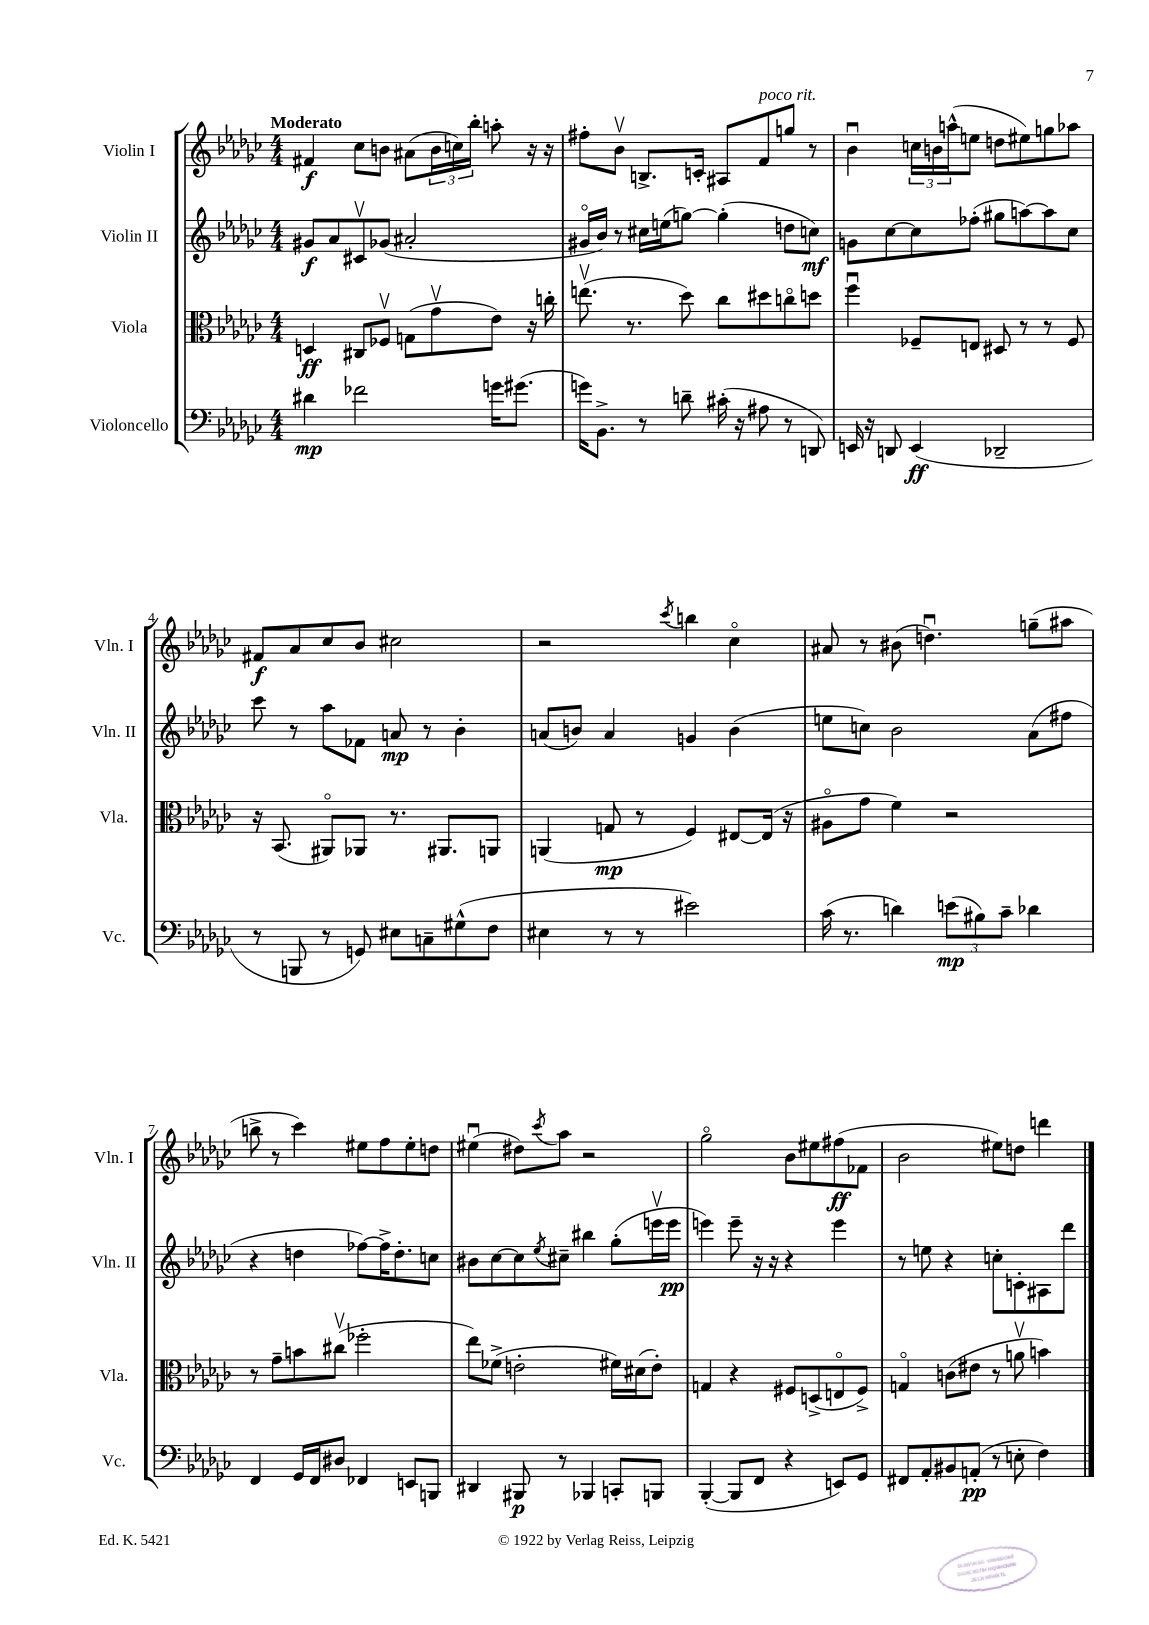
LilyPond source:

<<
\new StaffGroup <<
\new Staff = "s0" \with { instrumentName = "Violin I" shortInstrumentName = "Vln. I" } {
    \clef treble \key ges \major \numericTimeSignature \time 4/4 \tempo "Moderato"
    fis'4\f ces''8 b'8 ais'8( \tuplet 3/2 { b'16 c''16) bes''16-. } a''8-. r16 r16 |
    fis''8-. bes'8\upbow b8.-> c'16-. ais8 f'8^\markup { \italic "poco rit." } g''8 r8 |
    bes'4\downbow \tuplet 3/2 { c''16 b'16 a''16-^( } e''8 d''8 eis''8) g''8 aes''8 |
    fis'8\f aes'8 ces''8 bes'8 cis''2 |
    r2 \acciaccatura { ces'''8 } b''4 ces''4\flageolet |
    ais'8 r8 bis'8( d''4.\downbow) g''8--( ais''8 |
    b''8-> r8 ces'''4) eis''8 f''8 eis''8-. d''8 |
    eis''4\downbow( dis''8) \acciaccatura { ces'''8 } aes''8 r2 |
    ges''2\flageolet bes'8 eis''8 fis''8\ff( fes'8 |
    bes'2 eis''8) d''8 d'''4 \bar "|." |
}
\new Staff = "s1" \with { instrumentName = "Violin II" shortInstrumentName = "Vln. II" } {
    \clef treble \key ges \major \numericTimeSignature \time 4/4
    gis'8\f aes'8 cis'8\upbow ges'8( ais'2-. |
    gis'16\flageolet bes'16) r8 cis''16 e''16( g''8~) g''4-.( d''8 c''8\mf) |
    g'8 ces''8~ ces''8 fes''8-.( gis''8 a''8~) a''8 ces''8 |
    ces'''8 r8 aes''8 fes'8 a'8\mp r8 bes'4-. |
    a'8( b'8) a'4 g'4 b'4( |
    e''8 c''8) bes'2 aes'8( fis''8 |
    r4 d''4 fes''8~) fes''16-> d''8.-. c''8 |
    bis'8 ces''8~ ces''8 \acciaccatura { ees''8 } cis''8-- bis''4 ges''8-.( e'''16\upbow e'''16\pp |
    e'''4) e'''8-- r16 r16 r4 e'''4 |
    r8 e''8 r4 c''8-. c'8-. ais8 des'''8 \bar "|." |
}
\new Staff = "s2" \with { instrumentName = "Viola" shortInstrumentName = "Vla." } {
    \clef alto \key ges \major \numericTimeSignature \time 4/4
    d4\ff cis8 fes8\upbow g8( ges'8\upbow ees'8) r16 c''16-. |
    e''8.\upbow( r8. des''8) ces''8 dis''8 c''8\flageolet d''8 |
    f''4\downbow fes8-- e8 dis8 r8 r8 fes8 |
    r16 bes,8.( ais,8\flageolet) aes,8 r8. ais,8. a,8 |
    a,4( g8\mp r8 f4) eis8~ eis16( r16 |
    ais8\flageolet ges'8 f'4) r2 |
    r8 ges'8-- b'8 cis''8\upbow( fes''2-. |
    ees''8) fes'8->( e'2-. fis'16) dis'16( e'8-.) |
    g4 r4 fis8 d8->( e8\flageolet fis8->) |
    g4\flageolet c'8( eis'8 r8 a'8\upbow b'4) \bar "|." |
}
\new Staff = "s3" \with { instrumentName = "Violoncello" shortInstrumentName = "Vc." } {
    \clef bass \key ges \major \numericTimeSignature \time 4/4
    dis'4\mp fes'2 g'16 gis'8.( |
    g'16) bes,8.-> r8 d'8-- cis'16-.( r16 ais8 r8 d,8) |
    e,16 r16 d,8 e,4\ff( des,2-- |
    r8 b,,8 r8 g,8) eis8 c8-- gis8-^( f8 |
    eis4 r8 r8 eis'2) |
    ces'16( r8. d'4) \tuplet 3/2 { e'8\mp( bis8) ces'8-- } des'4 |
    f,4 ges,16 f,16 dis8 fes,4 e,8 b,,8 |
    dis,4 bis,,8\p r8 bes,,4 c,8-. b,,8 |
    bes,,4~-.( bes,,8 f,8 r4 e,8) ges,8 |
    fis,8 aes,8-. bis,8 a,8-.\pp( r8 e8-. f4) \bar "|." |
}
>>
>>
